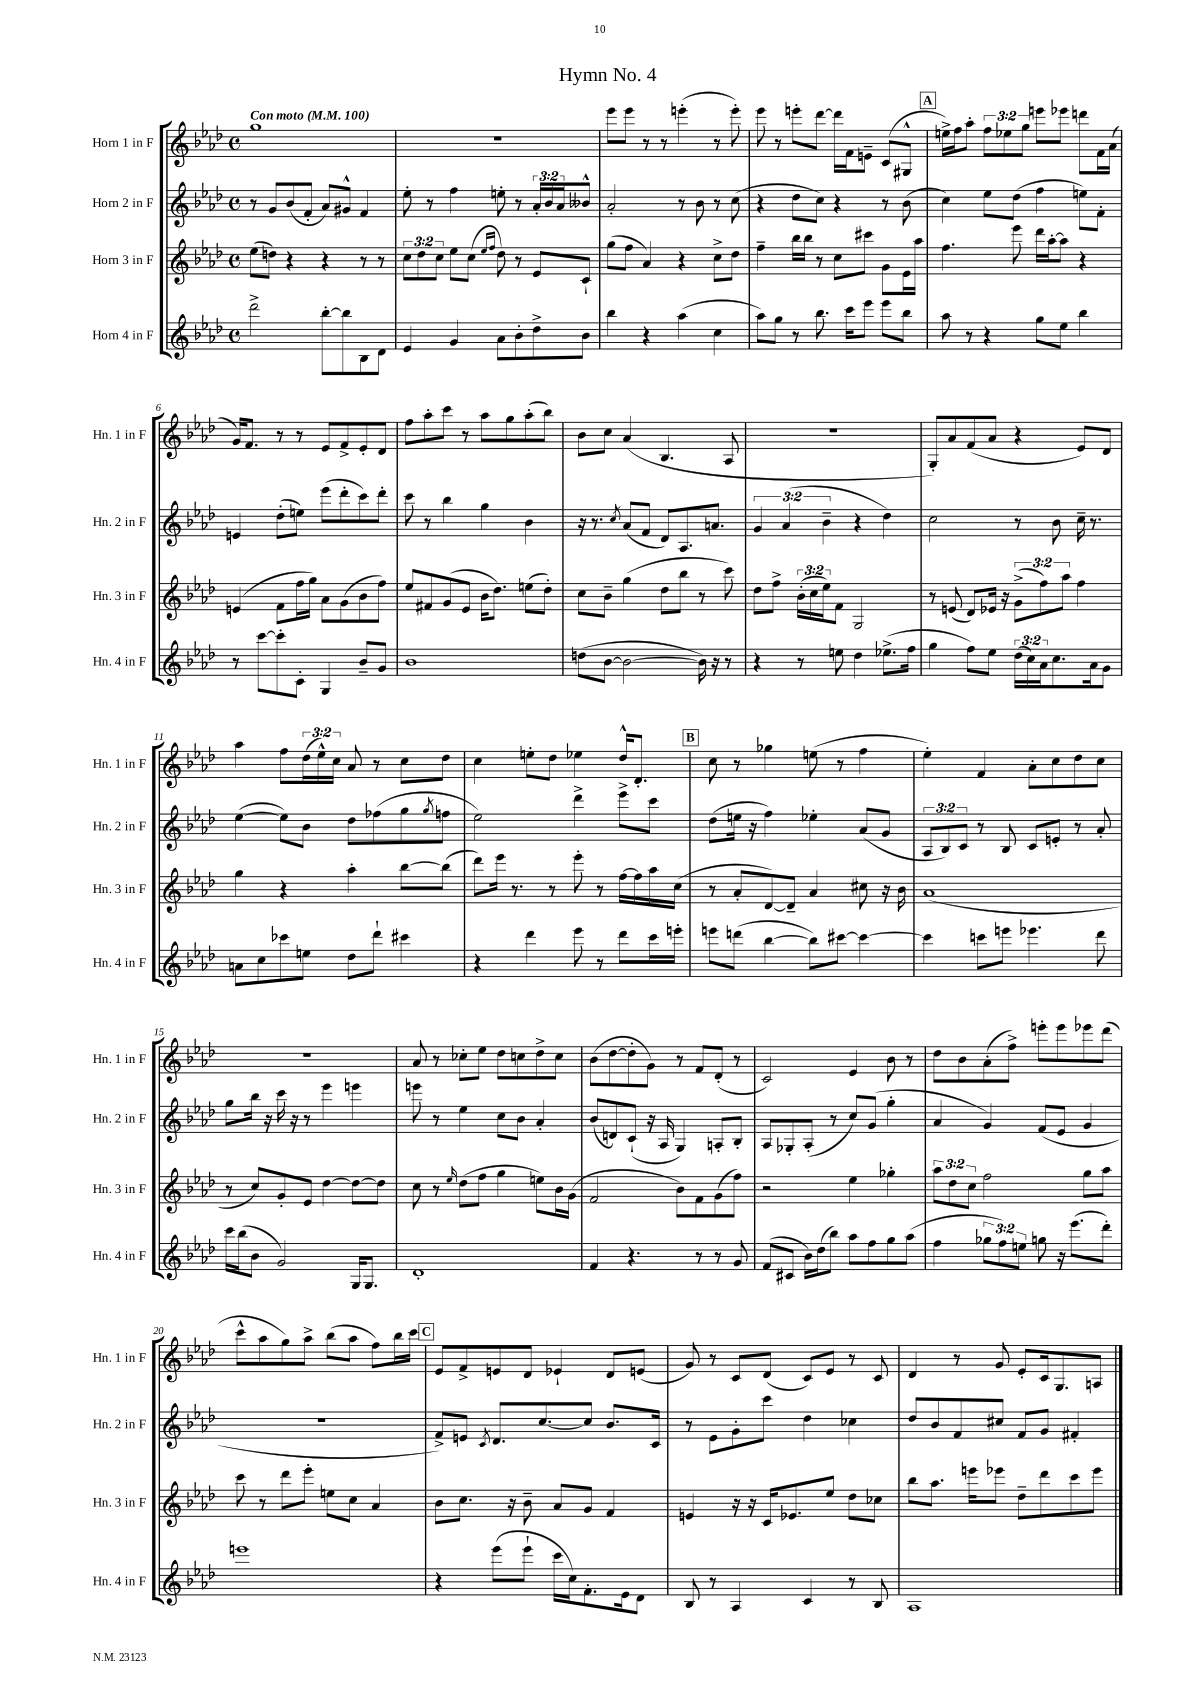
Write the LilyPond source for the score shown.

\header { title = "Hymn No. 4" }
<<
\new StaffGroup <<
\new Staff = "s0" \with { instrumentName = "Horn 1 in F" shortInstrumentName = "Hn. 1 in F" } {
    \clef treble \key aes \major \defaultTimeSignature \time 4/4 \override Staff.TupletNumber.text = #tuplet-number::calc-fraction-text \tempo "Con moto" 4 = 100
    g''1 |
    R1 |
    ees'''8 ees'''8 r8 r8 e'''4-.( r8 e'''8-.) |
    ees'''8 r8 e'''8-. des'''8~ des'''16 f'16 e'8-- c'8( gis8-^ |
    \mark \markup { \box "A" } e''16->) f''16 aes''8-. \tuplet 3/2 { f''8 ees''8 g''8 } e'''8 ees'''8 d'''8 f'16 aes'16( |
    g'16) f'8. r8 r8 ees'8 f'8-> ees'8-. des'8 |
    f''8 aes''8-. c'''8 r8 aes''8 g''8 aes''8-.( bes''8) |
    bes'8 c''8 aes'4( bes4. aes8 |
    R1 |
    g8-.) aes'8 f'8( aes'8 r4 ees'8) des'8 |
    aes''4 f''8 \tuplet 3/2 { des''16( ees''16-^) c''16 } aes'8 r8 c''8 des''8 |
    c''4 e''8-. des''8 ees''4 des''16-^ des'8.-. |
    \mark \markup { \box "B" } c''8 r8 ges''4 e''8( r8 f''4 |
    ees''4-.) f'4 aes'8-. c''8 des''8 c''8 |
    R1 |
    aes'8 r8 ces''8-. ees''8 des''8 c''8 des''8-> c''8 |
    bes'8( des''8~ des''8-. g'8) r8 f'8 des'8-.( r8 |
    c'2) ees'4 bes'8 r8 |
    des''8 bes'8 aes'8-.( f''8->) e'''8-. e'''8 ees'''8 des'''8( |
    c'''8-^ aes''8 g''8) aes''8-> bes''8( aes''8 f''8) bes''16 c'''16 |
    \mark \markup { \box "C" } ees'8 f'8-> e'8 des'8 ees'4-! des'8 e'8( |
    g'8) r8 c'8 des'8( c'8) ees'8 r8 c'8 |
    des'4 r8 g'8 ees'8-. c'16 g8. a8 \bar "|." |
}
\new Staff = "s1" \with { instrumentName = "Horn 2 in F" shortInstrumentName = "Hn. 2 in F" } {
    \clef treble \key aes \major \defaultTimeSignature \time 4/4 \override Staff.TupletNumber.text = #tuplet-number::calc-fraction-text
    r8 g'8 bes'8( f'8-. aes'8) gis'8-^ f'4 |
    ees''8-. r8 f''4 e''8-. r8 \tuplet 3/2 { aes'16-. bes'16 aes'16 } beses'8-^ |
    aes'2-. r8 bes'8 r8 c''8( |
    r4 des''8 c''8) r4 r8 bes'8( |
    \mark \markup { \box "A" } c''4) ees''8 des''8( f''4 e''8) f'8-. |
    e'4 des''8-.( e''8) ees'''8( des'''8-. c'''8) des'''8-. |
    c'''8 r8 bes''4 g''4 bes'4 |
    r16 r8. \acciaccatura { c''8 } aes'8( f'8 des'8) aes8. a'8. |
    \tuplet 3/2 { g'4 aes'4( bes'4-- } r4 des''4) |
    c''2 r8 bes'8 c''16-- r8. |
    ees''4~( ees''8) bes'8 des''8 fes''8( g''8 \acciaccatura { g''8 } f''8 |
    ees''2) des'''4-> ees'''8-> c'''8 |
    \mark \markup { \box "B" } des''8( e''16 r16 f''4) ees''4-. aes'8( g'8 |
    \tuplet 3/2 { aes8 bes8) c'8 } r8 bes8 c'8 e'8-. r8 aes'8-. |
    g''8 bes''16 r16 c'''16 r16 r8 ees'''4 e'''4 |
    e'''8 r8 ees''4 c''8 bes'8 aes'4-. |
    bes'8( d'8) c'8-!( r16 aes16 g4) a8-. bes8-. |
    aes8 ges8-. aes8-.( r8 c''8) g'8( g''4-. |
    aes'4 g'4) f'8( ees'8 g'4 |
    R1 |
    \mark \markup { \box "C" } f'8->) e'8 \acciaccatura { c'8 } des'8. c''8.~ c''8 bes'8. c'16 |
    r8 ees'8 g'8-. c'''8 des''4 ces''4 |
    des''8 bes'8 f'8 cis''8 f'8 g'8 fis'4-. \bar "|." |
}
\new Staff = "s2" \with { instrumentName = "Horn 3 in F" shortInstrumentName = "Hn. 3 in F" } {
    \clef treble \key aes \major \defaultTimeSignature \time 4/4 \override Staff.TupletNumber.text = #tuplet-number::calc-fraction-text
    ees''8( d''8) r4 r4 r8 r8 |
    \tuplet 3/2 { c''8 des''8 c''8 } ees''8 c''8( \grace { ees''16 f''16 } des''8) r8 ees'8 c'8-! |
    g''8( f''8 aes'4) r4 c''8-> des''8 |
    f''4-- bes''16 bes''16 r8 c''8 cis'''8 g'8 ees'16 aes''16 |
    \mark \markup { \box "A" } f''4. ees'''8 des'''16 aes''16~-. aes''8 r4 |
    e'4( f'8 f''16 g''16) aes'8 g'8( bes'8 f''8) |
    ees''8 fis'8 g'8( ees'8 bes'16 des''8.) e''8( des''8-.) |
    c''8 bes'8-- g''4( des''8 bes''8 r8 c'''8) |
    des''8 f''8-> \tuplet 3/2 { bes'16-.( c''16 ees''16) } f'8 g2 |
    r8 e'8( des'8) ees'16 r16 \tuplet 3/2 { g'8->( f''8) aes''8 } f''4 |
    g''4 r4 aes''4-. bes''8~ bes''8( |
    des'''8) ees'''16 r8. r8 ees'''8-. r8 f''16~ f''16 aes''16 c''16( |
    \mark \markup { \box "B" } r8 aes'8-. des'8~) des'8-- aes'4 cis''8 r16 bes'16 |
    aes'1( |
    r8 c''8) g'8-. ees'8 des''4~ des''8~ des''8 |
    c''8 r8 \grace { ees''16 } des''8( f''8 g''4 e''8) bes'16 g'16( |
    f'2 bes'8) f'8 g'8( f''8) |
    r2 ees''4 ges''4-. |
    \tuplet 3/2 { aes''8 des''8 c''8 } f''2 g''8 aes''8 |
    c'''8 r8 des'''8 ees'''8-. e''8 c''8 aes'4 |
    \mark \markup { \box "C" } bes'8 c''8. r16 bes'8-- aes'8 g'8 f'4 |
    e'4 r16 r16 c'16 ees'8. ees''8 des''8 ces''8 |
    bes''8 aes''8. e'''16 ees'''8 des''8-- des'''8 c'''8 ees'''8 \bar "|." |
}
\new Staff = "s3" \with { instrumentName = "Horn 4 in F" shortInstrumentName = "Hn. 4 in F" } {
    \clef treble \key aes \major \defaultTimeSignature \time 4/4 \override Staff.TupletNumber.text = #tuplet-number::calc-fraction-text
    des'''2-> bes''8~-. bes''8 bes8 des'8 |
    ees'4 g'4 aes'8 bes'8-. des''8-> bes'8 |
    bes''4 r4 aes''4( c''4 |
    aes''8) g''8 r8 bes''8. c'''16 ees'''8 ees'''8 bes''8 |
    \mark \markup { \box "A" } aes''8 r8 r4 g''8 ees''8 bes''4 |
    r8 c'''8~ c'''8-. c'8-. g4 bes'8-- g'8 |
    bes'1 |
    d''8( bes'8~ bes'2~ bes'16) r16 r8 |
    r4 r8 e''8 des''4 ees''8.->( f''16 |
    g''4 f''8) ees''8 \tuplet 3/2 { des''16( c''16) aes'16 } c''8. aes'16 g'8 |
    a'8 c''8 ces'''8 e''8 des''8 des'''8-! cis'''4 |
    r4 des'''4 ees'''8 r8 des'''8 c'''16 e'''16-. |
    \mark \markup { \box "B" } e'''8 d'''8( bes''4~ bes''8) cis'''8~ cis'''4~ |
    cis'''4 c'''8 e'''8 ees'''4. des'''8 |
    c'''16 bes''16( bes'8 g'2) g16 g8. |
    des'1-. |
    f'4 r4. r8 r8 g'8 |
    f'8( cis'8 bes'16) des''16( bes''8) aes''8 f''8 g''8 aes''8( |
    f''4 \tuplet 3/2 { ges''8 f''8) e''8 } g''8 r16 ees'''8.( des'''8-.) |
    e'''1 |
    \mark \markup { \box "C" } r4 ees'''8( ees'''8-! c'''16 c''16) f'8.-. ees'16 des'8 |
    bes8 r8 aes4 c'4 r8 bes8 |
    aes1 \bar "|." |
}
>>
>>
